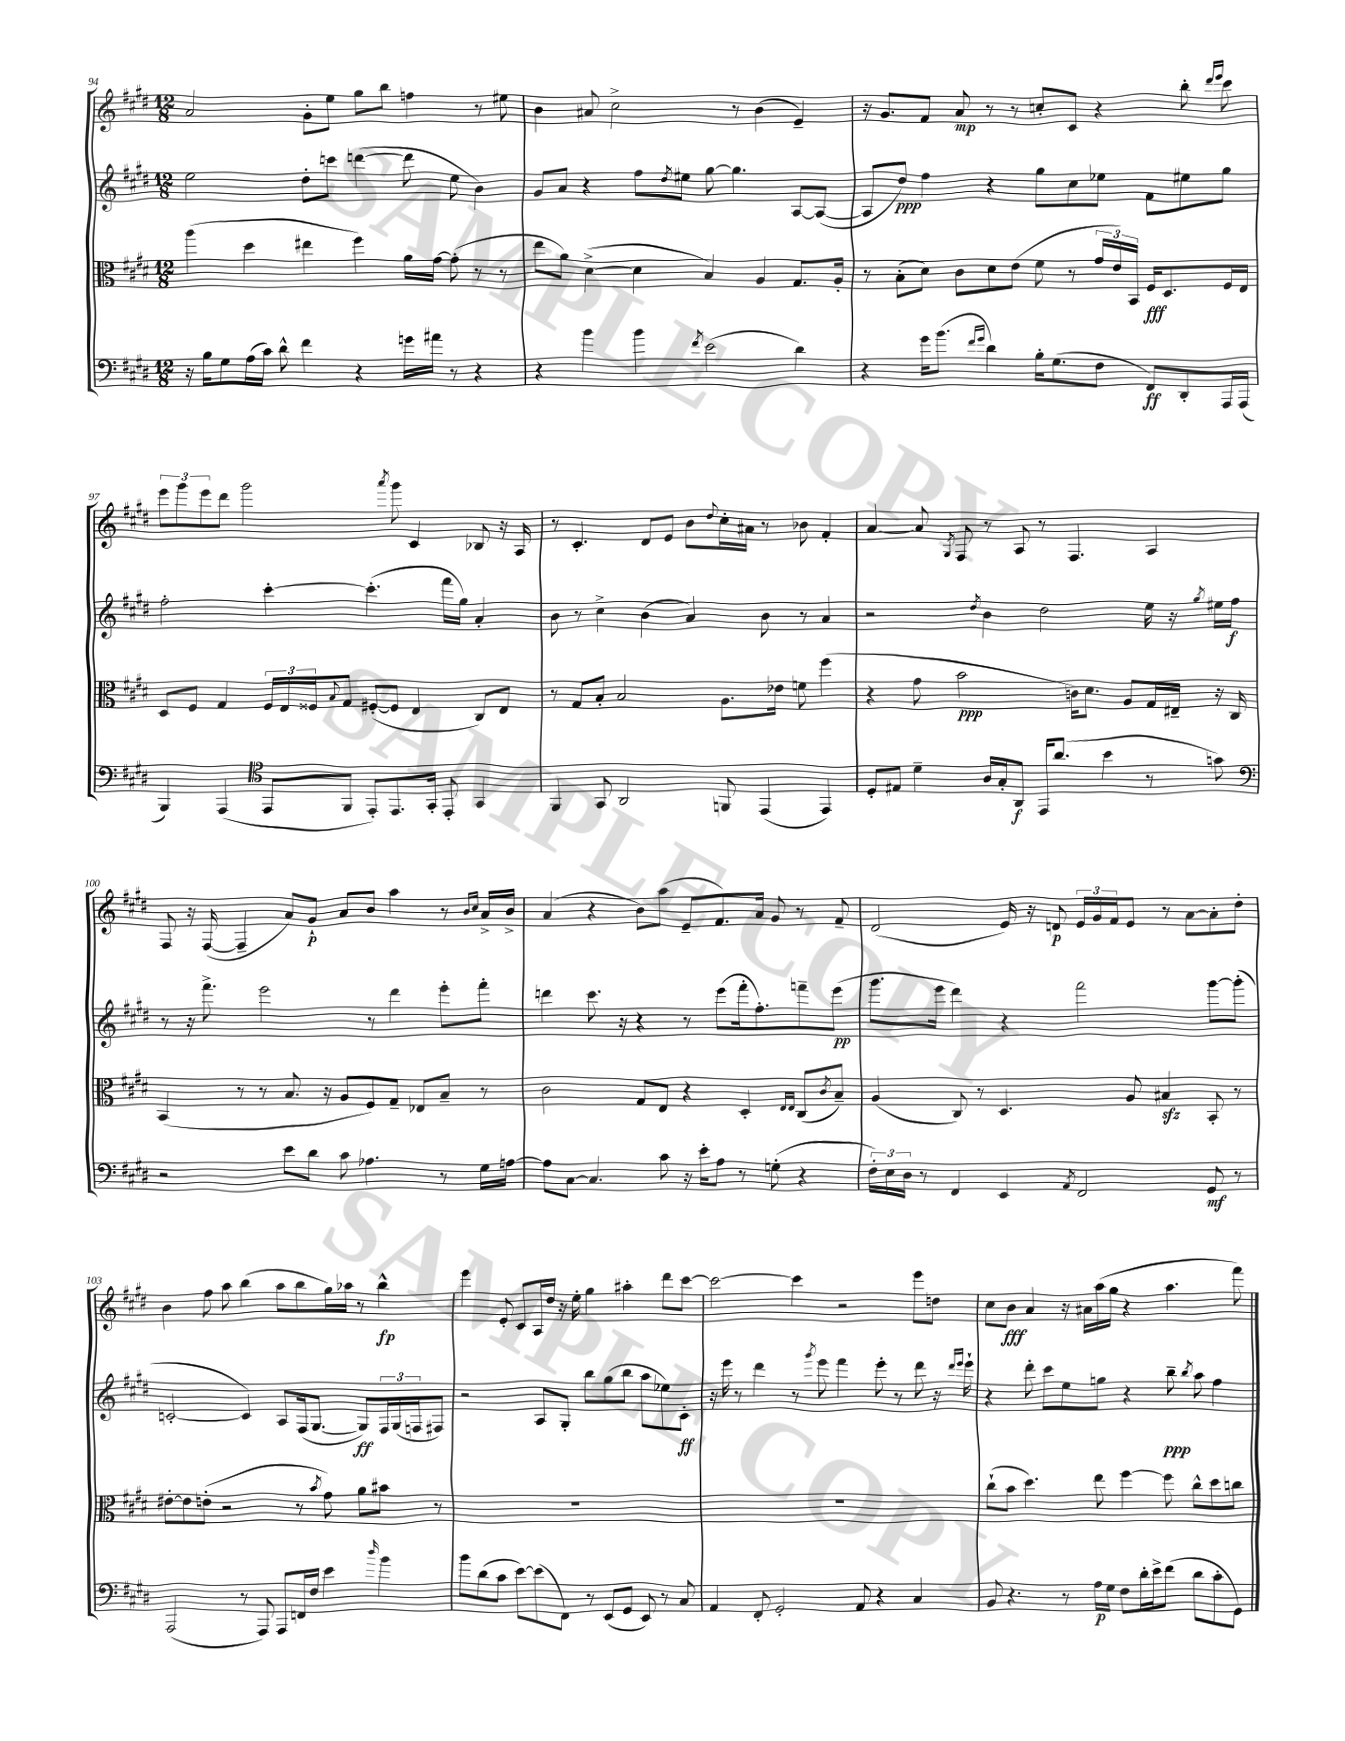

**kern	**dynam	**kern	**dynam	**kern	**dynam	**kern	**dynam
*part4	*part4	*part3	*part3	*part2	*part2	*part1	*part1
*staff4	*staff4	*staff3	*staff3	*staff2	*staff2	*staff1	*staff1
*clefF4	*	*clefC3	*	*clefG2	*	*clefG2	*
*k[f#c#g#d#]	*	*k[f#c#g#d#]	*	*k[f#c#g#d#]	*	*k[f#c#g#d#]	*
*M12/8	*	*M12/8	*	*M12/8	*	*M12/8	*
=94	=94	=94	=94	=94	=94	=94	=94
16r	.	(4aa\	.	2ee\	.	2a/	.
16B\KL	.	.	.	.	.	.	.
8G#\	.	.	.	.	.	.	.
(16A\L	.	4dd#\	.	.	.	.	.
16c#\JJ)	.	.	.	.	.	.	.
8d#^^\	.	.	.	.	.	.	.
4f#\	.	4ee#X\	.	8dd#'\L	.	8g#'\L	.
.	.	.	.	8cccn\J	.	8ee\J	.
4r	.	4ff#\)	.	([4dddn\	.	8gg#\L	.
.	.	.	.	.	.	8bb\J	.
16gn\LL	.	16a\LL	.	8ddd\]	.	4ffn\	.
16a#X\JJ	.	[16g#\JJ	.	.	.	.	.
8r	.	(8g#'\]	.	8ee\	.	.	.
4r	.	8r	.	4b\)	.	8r	.
.	.	8r	.	.	.	8ee#X\	.
=95	=95	=95	=95	=95	=95	=95	=95
4r	.	8ee\L	.	8g#/L	.	4b\	.
.	.	8a\J)	.	8a/J	.	.	.
4b\	.	([4d#^\	.	4r	.	8a#X/	.
.	.	.	.	.	.	2cc#^\	.
4b\	.	4d#\]	.	8ff#\L	.	.	.
.	.	.	.	8qdd#/	.	.	.
.	.	.	.	8ee#X\J	.	.	.
8qf#/	.	.	.	.	.	.	.
(2e\	.	4B/)	.	[8gg#\	.	.	.
.	.	.	.	4.gg#\]	.	8r	.
.	.	4A/	.	.	.	(4b\	.
4d#\)	.	8.G#/L	.	[8A/L	.	4e~/)	.
.	.	.	.	(8A/J_	.	.	.
.	.	16A'/Jk	.	.	.	.	.
=96	=96	=96	=96	=96	=96	=96	=96
4r	.	8r	.	8A/L]	.	16r	.
.	.	.	.	.	.	8.g#/L	.
.	.	(8B'\L	.	8dd#/J)	ppp	.	.
16g#\KL	.	8d#\J)	.	4ff#\	.	8f#/J	.
(8.b\J	.	.	.	.	.	.	.
.	.	8c#\L	.	.	.	8a/	mp
16qqf#/LL	.	.	.	.	.	.	.
16qqg#/JJ	.	.	.	.	.	.	.
4d#\)	.	8d#\	.	4r	.	8r	.
.	.	(8e\J	.	.	.	8r	.
16B'\KL	.	8f#\	.	8gg#\L	.	8ccn'/L	.
(8.G#\	.	.	.	.	.	.	.
.	.	8r	.	8cc#\	.	8c#/J	.
8F#\J	.	24g#/LL	.	8ee-X\J	.	4r	.
.	.	24e/)	.	.	.	.	.
.	.	24BB/JJ	.	.	.	.	.
8FF#/L)	ff	16F#/KL	fff	8f#\L	.	.	.
.	.	8.D#/	.	.	.	.	.
8DD#'/	.	.	.	8ee#X\	.	8bb'\	.
.	.	.	.	.	.	16qqddd#/LL	.
.	.	.	.	.	.	16qqeee/JJ	.
16AAA/L	.	16F#/L	.	8gg#\J	.	8ccc#\	.
(16AAA/JJ	.	16E/JJ	.	.	.	.	.
!!LO:LB:g=z
=97	=97	=97	=97	=97	=97	=97	=97
4BBB/)	.	8D#/L	.	2ff#'\	.	12eee\L	.
.	.	.	.	.	.	12ggg#\	.
.	.	8F#/J	.	.	.	.	.
.	.	.	.	.	.	12eee\	.
(4AAA/	.	4G#/	.	.	.	8ddd#\J	.
.	.	.	.	.	.	2ggg#\	.
*clefC4	*	*	*	*	*	*	*
8EE/L	.	24F#/LL	.	[4ccc#'\	.	.	.
.	.	24E/	.	.	.	.	.
.	.	24F##X/J	.	.	.	.	.
.	.	8qqB/	.	.	.	.	.
8FF#/J	.	8G#/J	.	.	.	.	.
8EE'/L)	.	([8F#X'/L	.	(4.ccc#'\]	.	.	.
.	.	.	.	.	.	8qaaa/	.
8.EE/	.	8F#/J]	.	.	.	8ggg#\	.
.	.	4E/	.	.	.	4c#/	.
16GG#'/Jk	.	.	.	.	.	.	.
8EE'/	.	.	.	16fff#\LL	.	.	.
.	.	.	.	16gg#\JJ)	.	.	.
4GG#/	.	8C#/L)	.	4a'/	.	8B-X/	.
.	.	8E/J	.	.	.	16r	.
.	.	.	.	.	.	16A/	.
=98	=98	=98	=98	=98	=98	=98	=98
4FF#/	.	8r	.	8b\	.	8r	.
.	.	8G#/L	.	8r	.	4.c#'/	.
8GG#/	.	8B'/J	.	4cc#^\	.	.	.
2AA/	.	2B/	.	.	.	.	.
.	.	.	.	(4b\	.	8d#/L	.
.	.	.	.	.	.	8e/J	.
.	.	.	.	4a/)	.	8b\L	.
.	.	.	.	.	.	8qqdd#/	.
8FFn/	.	8.A\L	.	.	.	16cc#'\L	.
.	.	.	.	.	.	16a#X\JJ	.
(4EE/	.	.	.	8b\	.	8r	.
.	.	16e-X\Jk	.	.	.	.	.
.	.	8fn\	.	8r	.	8b-X\	.
4EE/)	.	(4ff#\	.	4a/	.	4f#'/	.
=99	=99	=99	=99	=99	=99	=99	=99
8D#'/L	.	4r	.	2r	.	[4a/	.
8E#X/J	.	.	.	.	.	.	.
4d#~\	.	8g#\	.	.	.	8a/]	.
.	.	.	.	.	.	8qG#/	.
.	.	2b\	ppp	.	.	8F#/	.
.	.	.	.	8qdd#/	.	.	.
16A/LL	.	.	.	4b\	.	8r	.
16G#'/J	.	.	.	.	.	.	.
8AA/J	f	.	.	.	.	8A/	.
16EE/KL	.	.	.	2dd#\	.	8r	.
(8.a/J	.	.	.	.	.	.	.
.	.	16cn\KL)	.	.	.	4.F#/	.
.	.	8.d#\J	.	.	.	.	.
4b\	.	.	.	.	.	.	.
.	.	8A/L	.	.	.	.	.
8r	.	16G#/L	.	16ee\	.	4A/	.
.	.	16E#X~/JJ	.	16r	.	.	.
.	.	.	.	8qgg#/	.	.	.
8gn\)	.	16r	.	16ee#X\LL	.	.	.
.	.	16C#/	.	16ff#\JJ	f	.	.
!!LO:LB:g=z
=100	=100	=100	=100	=100	=100	=100	=100
*clefF4	*	*	*	*	*	*	*
2r	.	(4BB/	.	8r	.	8F#/	.
.	.	.	.	16r	.	16r	.
.	.	.	.	8.fff#^\	.	([16F#/	.
.	.	8r	.	.	.	4F#~/]	.
.	.	8r	.	2eee\	.	.	.
8e\L	.	8.B/	.	.	.	8a/L)	.
8d#\J	.	.	.	.	.	8g#`/J	p
.	.	16r	.	.	.	.	.
8c#\	.	8A/L	.	.	.	8a/L	.
4.A-X\	.	8F#/)	.	8r	.	8b/J	.
.	.	8G#~/J	.	4ddd#\	.	4aa\	.
.	.	8E-X/L	.	.	.	.	.
8r	.	8B~/J	.	8eee'\L	.	8r	.
.	.	.	.	.	.	16qqb/LL	.
.	.	.	.	.	.	16qqcc#/JJ	.
16G#\LL	.	8r	.	8fff#'\J	.	16a^/LL	.
[16An\JJ	.	.	.	.	.	16b^/JJ	.
=101	=101	=101	=101	=101	=101	=101	=101
8A\L]	.	2c#\	.	4dddn\	.	(4a/	.
[8C#\J	.	.	.	.	.	.	.
4.C#/]	.	.	.	8.ccc#\	.	4r	.
.	.	.	.	16r	.	.	.
.	.	8G#/L	.	4r	.	8b\L)	.
8c#\	.	8E/J	.	.	.	(8aa\J	.
16r	.	4r	.	8r	.	8e~/L	.
16e'\KL	.	.	.	.	.	.	.
8A\J	.	.	.	(8eee\L	.	8.f#/)	.
8r	.	4D#'/	.	16fff#'\k	.	.	.
.	.	.	.	8.ff#'\)	.	16a/Jk	.
(8Gn'\	.	.	.	.	.	8g#/	.
.	.	16qqE/LL	.	.	.	.	.
.	.	16qqE/JJ	.	.	.	.	.
4r	.	(8C#/L	.	8fffn~\	.	8r	.
.	.	8qc#/	.	.	.	.	.
.	.	8B~/J)	.	(8eee\J	pp	8f#~/	.
=102	=102	=102	=102	=102	=102	=102	=102
24F#'\LL)	.	(4A/	.	8.ggg#\L	.	(2d#/	.
24E\	.	.	.	.	.	.	.
24D#\JJ	.	.	.	.	.	.	.
8r	.	.	.	.	.	.	.
.	.	.	.	16eee\Jk	.	.	.
4FF#/	.	8C#/)	.	4ddd#\)	.	.	.
.	.	8r	.	.	.	.	.
4EE/	.	4.D#/	.	4r	.	16e/)	.
.	.	.	.	.	.	16r	.
.	.	.	.	.	.	8dn/	p
8qAA/	.	.	.	.	.	.	.
2FF#/	.	.	.	2fff#\	.	24e/LL	.
.	.	.	.	.	.	24g#/	.
.	.	.	.	.	.	24f#/J	.
.	.	8A/	.	.	.	8e/J	.
.	.	4B#Xzz/	.	.	.	8r	.
.	.	.	.	.	.	[8a\L	.
8GG#/	mf	8BB'/	.	[8ggg#\L	.	8a'\]	.
8r	.	8r	.	(8ggg#'\J]	.	8dd#'\J	.
!!LO:LB:g=z
=103	=103	=103	=103	=103	=103	=103	=103
(2AAA/	.	[8e#X'\L	.	[2cn'/	.	4b\	.
.	.	8e#\]	.	.	.	.	.
.	.	(8en'\J	.	.	.	8ff#\	.
.	.	2r	.	.	.	8aa\	.
8r	.	.	.	4c/])	.	(4bb\	.
8AAA/)	.	.	.	.	.	.	.
8AAA/L	.	.	.	8A/L	.	8aa\L	.
16FFn/L	.	8r	.	(16F#/k	.	8bb\	.
16F#/JJ	.	.	.	[8.G#/J	.	.	.
.	.	8qb/	.	.	.	.	.
4e\	.	8g#\)	.	.	.	16gg#\L)	.
.	.	.	.	.	.	16aa-X\JJ	.
.	.	8a\L	.	8G#/L])	ff	8r	.
16qqdd#/	.	.	.	.	.	.	.
4b\	.	8b#X\J	.	24F#/L	.	4bb^^\	fp
.	.	.	.	(24G#/	.	.	.
.	.	.	.	24Fn/J	.	.	.
.	.	8r	.	8F#X/J)	.	.	.
=104	=104	=104	=104	=104	=104	=104	=104
8b\L	.	1.r	.	2r	.	4eee\	.
(8d#\	.	.	.	.	.	.	.
8c#\J	.	.	.	.	.	8e'/	.
[8e\L)	.	.	.	.	.	8c#/L	.
(8e\]	.	.	.	8A/L	.	16A/L	.
.	.	.	.	.	.	16dd#/JJ	.
8FF#\J)	.	.	.	8G#'/J	.	16r	.
.	.	.	.	.	.	16ee'\	.
8r	.	.	.	8bb\L	.	4gg#\	.
(8EE/L	.	.	.	(8gg#\	.	.	.
8GG#/J	.	.	.	8bb\J	.	4aa#X'\	.
8EE/)	.	.	.	8aa\L	.	.	.
8r	.	.	.	8ee-X\)	.	8ddd#\L	.
8C#/	.	.	.	8c#'\J	ff	[8ccc#\J	.
=105	=105	=105	=105	=105	=105	=105	=105
4AA/	.	1.r	.	16r	.	2ccc#\_	.
.	.	.	.	16eee\	.	.	.
.	.	.	.	8r	.	.	.
8FF#'/	.	.	.	4ddd#\	.	.	.
2GG#'/	.	.	.	.	.	.	.
.	.	.	.	8r	.	4ccc#\]	.
.	.	.	.	8qggg#/	.	.	.
.	.	.	.	8eee\	.	.	.
.	.	.	.	4fff#\	.	2r	.
8AA/	.	.	.	.	.	.	.
4r	.	.	.	8eee'\	.	.	.
.	.	.	.	8r	.	.	.
4C#/	.	.	.	8ddd#\	.	8eee\L	.
.	.	.	.	16r	.	8ddn\J	.
.	.	.	.	16qqddd#/LL	.	.	.
.	.	.	.	16qqeee/JJ	.	.	.
.	.	.	.	16eee`\	.	.	.
=106	=106	=106	=106	=106	=106	=106	=106
8BB/	.	(8cc#`\L	.	4r	.	8cc#\L	.
4.r	.	8b\J	.	.	.	8b\J	fff
.	.	4.dd#\)	.	8ddd#'\	.	4a/	.
.	.	.	.	8ccc#\L	.	.	.
8r	.	.	.	8ee\	.	16r	.
.	.	.	.	.	.	16a#X\LL	.
16A\LL	p	8ee\	.	8ggn\J	.	(16aa\	.
16G#\JJ	.	.	.	.	.	16gg#\JJ	.
8F#\L	.	[4ff#\	.	4r	.	4r	.
16d#'\L	.	.	.	.	.	.	.
16e^\J	.	.	.	.	.	.	.
(8f#\J	.	8ff#\]	.	8bb~\	ppp	4.aa\	.
.	.	.	.	8qbb/	.	.	.
8d#\L	.	8cc#^^\L	.	8aa\	.	.	.
8c#'\	.	8dd#\	.	4ff#\	.	.	.
8GG#\J)	.	8ccn\J	.	.	.	8fff#\)	.
==	==	==	==	==	==	==	==
*-	*-	*-	*-	*-	*-	*-	*-
